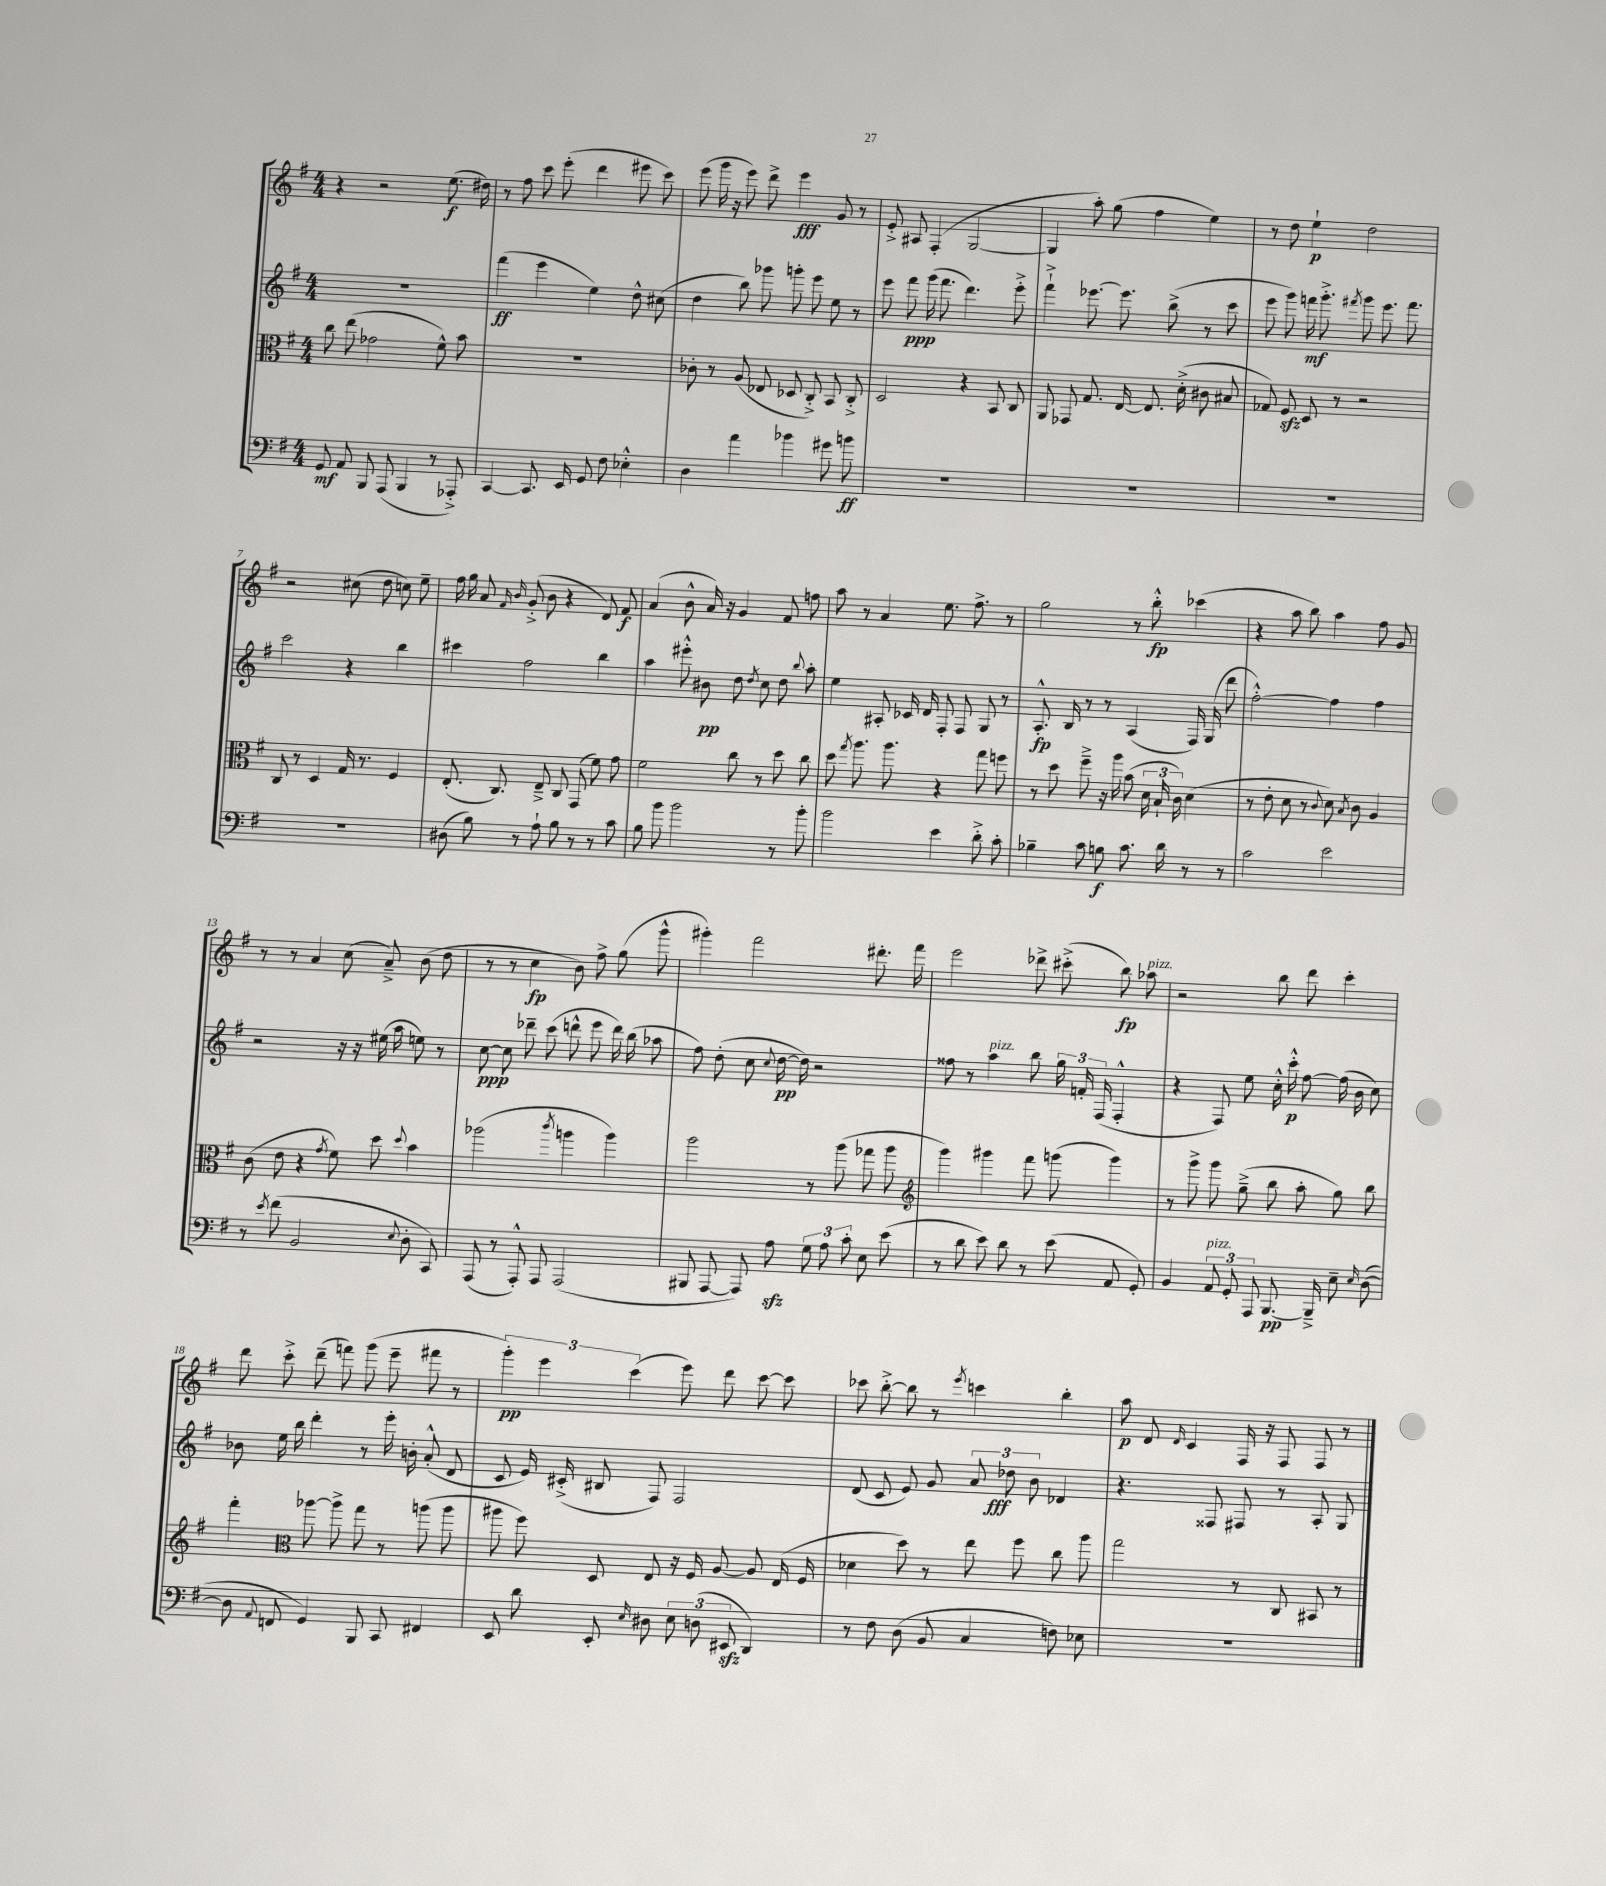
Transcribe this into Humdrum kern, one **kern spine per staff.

**kern	**kern	**kern	**kern
*staff4	*staff3	*staff2	*staff1
*clefF4	*clefC3	*clefG2	*clefG2
*k[f#]	*k[f#]	*k[f#]	*k[f#]
*M4/4	*M4/4	*M4/4	*M4/4
8GG	8cc	1r	4r
8AA	(8ee	.	.
8BBB	2g-	.	2r
(8AAA	.	.	.
4BBB	.	.	.
8r	8f#^^)	.	(8.ee
8AAA-'^)	8b	.	.
.	.	.	16dd#)
=	=	=	=
[4CC	1r	(4fff#	8r
.	.	.	8ff#
8.CC]	.	4eee	8ccc
.	.	.	(8eee'
16EE	.	.	.
8GG	.	4ee)	4ddd
8F#	.	.	.
4E-'^^	.	8dd^^	8eee#
.	.	(8cc#	8ccc)
=	=	=	=
4D	8c-'	4dd	(8eee
.	8r	.	16ggg
.	.	.	16r
4a	(8A	8bb)	8eee)
.	8E-	8ggg-	8ddd^
4b-	8D-	8ggg'	4eee
.	8C'^)	8eee	.
8g#	8BB	8ee	8g
8b	8C'^	8r	8r
=	=	=	=
1r	2D	8eee	8e'^
.	.	8fff#	8A#
.	.	(16ggg	(4F#'
.	.	8.fff#	.
.	4r	4.ddd)	[2G
.	8BB	.	.
.	8C	8eee'^	.
=	=	=	=
1r	8AA	4fff#`^	4G]
.	8GG-	.	.
.	8.G	[8.eee-	8aa')
.	.	.	(8gg
.	[16E	8.eee-]	.
.	8.E]	.	4ff#
.	.	(8bb^	.
.	(16d'^	.	.
.	8c#	8r	4ee)
.	8B#	8ccc	.
=	=	=	=
1r	8G-)	8eee	8r
.	8F#	8ggg)	8dd
.	8D	16fff	4ee`
.	.	8.ggg'^	.
.	8r	.	.
.	.	8qfff#	.
.	2r	8ggg	2dd
.	.	8.eee	.
.	.	8.fff#	.
=	=	=	=
1r	8C	2ccc	2r
.	8r	.	.
.	4D	.	.
.	16G	4r	(8cc#
.	8.r	.	.
.	.	.	8dd
.	4F#	4bb	8cc)
.	.	.	8ee~
=	=	=	=
(8D#	(8.E'	4ccc#	16ff#
.	.	.	16gg
8B)	.	.	8a
.	8.C)	.	.
.	.	.	16qqf#
.	.	.	16qqb
8r	.	2ff#	(8g'^
8A`	8E~^	.	8b
8B	8C	.	4r
8r	(8GG	.	.
8r	8f#)	4bb	8d)
8c	8g	.	8f#
=	=	=	=
8B	2f#	4aa	(4a
8b	.	.	.
2b	.	8eee#'^^	8b^^
.	.	8b#	16a)
.	.	.	16r
.	8cc	8dd	4g
.	.	8qdd	.
.	8r	8cc	.
8r	8dd	8dd	8f#
.	.	8qqbb	.
8b'	8cc	8aa'	8ff
=	=	=	=
2b	8dd	4ee	8aa
.	8qgg	.	.
.	8.aa	.	8r
.	.	8A#'	4a
.	8.aa	.	.
.	.	16c-	.
.	.	16d	.
4e	4r	8F#'	8.ee
.	.	8F#	.
.	.	.	8.ff#^
8d'^	8gg	8G	.
8c'	8ff	8r	8r
=	=	=	=
4B-~	8r	8.A'^^	2gg
.	8dd	.	.
.	.	16B	.
8c	8ff#~^	8r	.
8B	16r	8r	.
.	16aa	.	.
8.c	(8b	(4A	8r
.	24d	.	8bb'^^
.	24B`	.	.
16d	.	.	.
.	24c)	.	.
8r	(4d	16F#)	(4ccc-
.	.	(16G	.
8r	.	8ddd	.
=	=	=	=
2c	8r	[2ff#'^^)	4r
.	8e'	.	.
.	8d	.	8aa
.	8r	.	8bb)
.	8qqc	.	.
2e	8d)	4ff#]	4aa
.	8qB	.	.
.	8c	.	.
.	4A	4ff#	8ff#
.	.	.	8g
=	=	=	=
8r	(8c	2r	8r
8qe	.	.	.
(8f#	8e	.	8r
2BB	4r	.	4a
.	8qg	.	.
.	8f#)	16r	(8cc
.	.	16r	.
.	8dd	(16ee#	8a~^)
.	.	16aa	.
8qqE	8qqdd	.	.
8D'	4b	8ee)	(8b
8CC)	.	8r	8dd
=	=	=	=
(8AAA	(2aa-	[8cc	8r
8r	.	8cc]	8r
8AAA'^^)	.	8ddd-~	4cc
8AAA	.	(8ccc	.
.	8qccc	.	.
(2AAA	4aa	8ddd^^	8b)
.	.	8eee	8ff#^
.	4aa)	16ddd)	(8gg
.	.	(16bb	.
.	.	8aa-	8ggg^^
=	=	=	=
8BBB#	2aa	8ff#)	4ggg#')
[8AAA	.	(8dd'	.
8AAA])	.	8cc	2fff#
.	.	8qqcc	.
8A	.	[16dd	.
.	.	16dd])	.
12G	8r	2r	.
12A	.	.	.
.	(8aa	.	.
12c'	.	.	.
8E	8gg-	.	8.ddd#'
(8e	8aa	.	.
.	.	.	16fff#
=	=	=	=
*	*clefG2	*	*
8r	4ggg)	8ff##	2eee
8d	.	8r	.
8e)	4ggg#	4aa	.
8d	.	.	.
8r	8fff#	8bb	8ddd-^
(8e	(8ggg	24gg	(8ccc#'^
.	.	24f'	.
.	.	(24F#	.
8AA	4ggg)	4F#'^^	8bb)
8GG')	.	.	8aa-
=	=	=	=
4BB	8r	4r	2r
.	8ggg^	.	.
12AA	8ggg	8F#)	.
12GG'	.	.	.
.	(8gg~^	8ee	.
12AAA	.	.	.
[8.BBB	8bb	16cc'^^	8bb
.	.	16ccc'^^	.
.	8aa'	[8ff#	8ddd
16BBB~^]	.	.	.
8E~	8gg)	(16ff#]	4ccc'
.	.	16b	.
16qqE	.	.	.
([8D	8bb	8cc)	.
=	=	=	=
8D]	4fff#'	8b-	8ddd
8qqAA	.	.	.
8FF	.	16ee	8ccc'^
.	.	16bb	.
*	*clefC3	*	*
4GG)	[8aa-	4ddd'	(8ddd~
.	8aa-^]	.	8fff)
8BBB	8gg	8r	(8ggg
8CC	8r	16eee'	8eee~
.	.	16b'	.
4FF#	(8aa	(8a'^^	8fff#
.	8aa	8d	8r
=	=	=	=
8EE	8aa#	8c	6ggg')
8d	8ff#)	16e)	.
.	.	.	6eee
.	.	(16c#'^	.
8EE'	8D	8B#	.
.	.	.	(6ccc
16qqE	.	.	.
8D#	8E	8F#)	.
12E	16r	2F#	8eee)
.	16F#	.	.
(12D	.	.	.
.	[8A	.	8ddd
12EE#	.	.	.
4DD)	8A]	.	[8ccc
.	(16E	.	8ccc]
.	16F#	.	.
=	=	=	=
8r	4d-	(8d	8ccc-
8F#	.	8c	[8bb'^
(8D	8dd)	8e)	8bb]
8BB	8r	8g	8r
.	.	.	8qeee
4C	8ee	12a	4ccc
.	.	12dd-	.
.	8ff#	.	.
.	.	12b	.
8F)	8cc	4d-	4bb'
8E-	8aa	.	.
=	=	=	=
1r	2gg	4.r	8aa
.	.	.	8d
.	.	.	16qqd
.	.	.	4c
.	.	8F##	.
.	8r	8F#	16F#
.	.	.	16r
.	8C	8r	8F#
.	8BB#	8A'	8F#
.	8r	8G	8r
==	==	==	==
*-	*-	*-	*-
